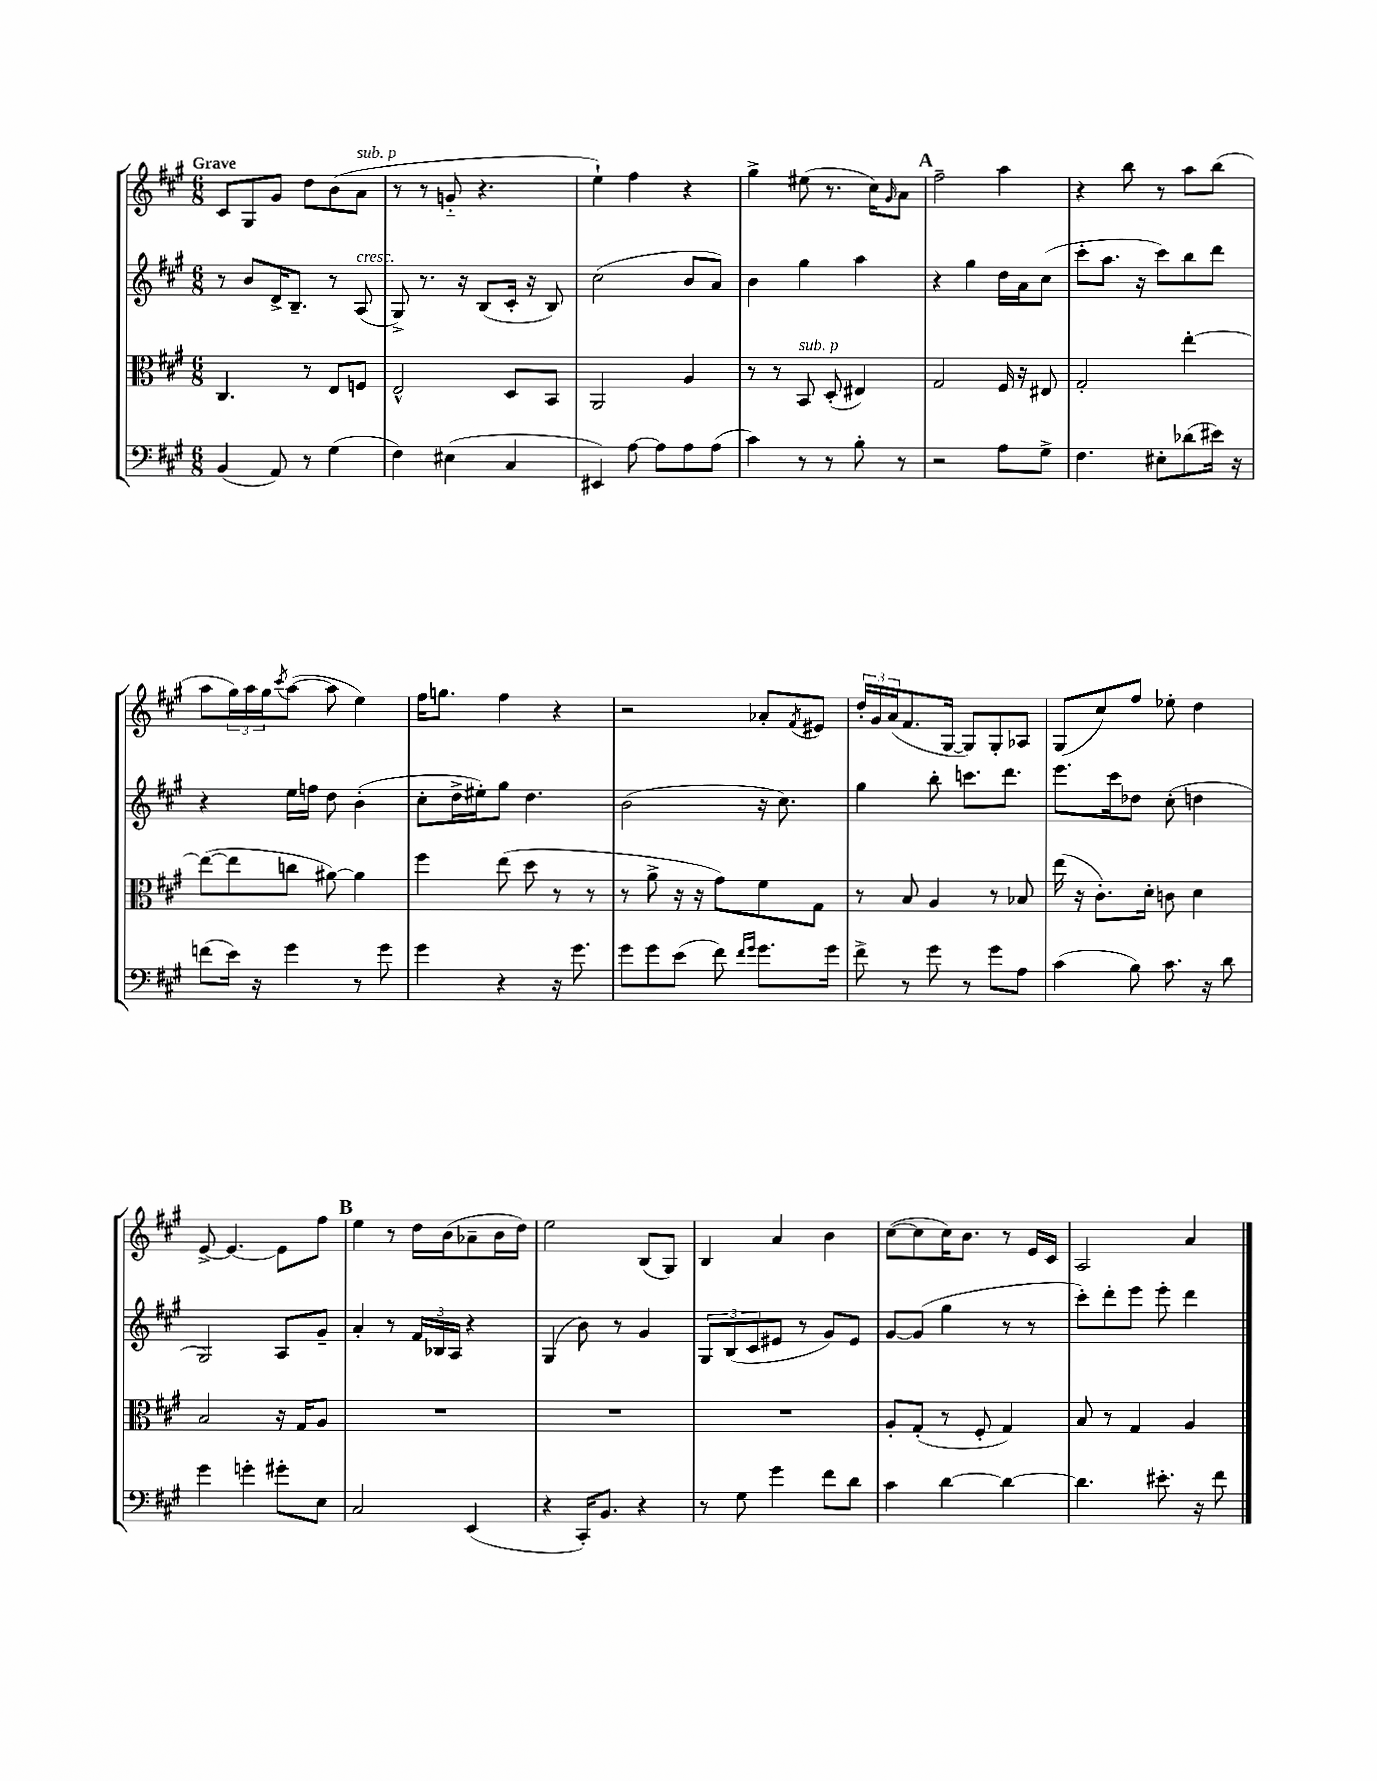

**kern	**kern	**kern	**kern
*part4	*part3	*part2	*part1
*staff4	*staff3	*staff2	*staff1
*clefF4	*clefC3	*clefG2	*clefG2
*k[f#c#g#]	*k[f#c#g#]	*k[f#c#g#]	*k[f#c#g#]
*M6/8	*M6/8	*M6/8	*M6/8
=1	=1	=1	=1
!	!	!	!LO:TX:a:B:t=Grave
(4BB/	4.C#/	8r	8c#/L
.	.	8b/L	8G#/
8AA/)	.	16d^/K	8g#/J
.	.	8.B~/J	.
8r	8r	.	8dd\L
(4G#\	8E/L	8r	(8b\
!	!	!	!LO:TX:a:i:t=sub. p
!	!	!LO:TX:a:i:t=cresc.	!
.	8Fn/J	(8A/	8a\J
=2	=2	=2	=2
4F#\)	2E^^/	8G#^/)	8r
.	.	8.r	8r
(4E#X\	.	.	8gn/
.	.	16r	.
.	.	(8B/L	4.r
4C#/	8D/L	16c#'/Jk	.
.	.	16r	.
.	8BB/J	8B/)	.
=3	=3	=3	=3
4EE#X/)	2AA/	(2cc#\	4ee`\)
[8A\	.	.	4ff#\
8A\L]	.	.	.
8A\	4A/	8b/L	4r
(8A\J	.	8a/J)	.
=4	=4	=4	=4
4c#\)	8r	4b\	4gg#^\
.	8r	.	.
!	!LO:TX:a:i:t=sub. p	!	!
8r	8BB/	4gg#\	(8ee#X\
8r	(8D'/	.	8.r
8B'\	4E#X/)	4aa\	.
.	.	.	16cc#\KL)
.	.	.	16qqg#/
8r	.	.	8a\J
!!LO:REH:place=s1:t=A
=5	=5	=5	=5
2r	2G#/	4r	2ff#~\
.	.	4gg#\	.
8A\L	16F#/	16dd\LL	4aa\
.	16r	16a\J	.
8G#^\J	8E#X/	(8cc#\J	.
=6	=6	=6	=6
4.F#\	2G#'/	8ccc#'\L	4r
.	.	8.aa\J	.
.	.	.	8bb\
.	.	16r	.
8E#X'\L	.	8ccc#\L)	8r
(8d-X\	[4ee'\	8bb\	8aa\L
16e#X\Jk)	.	8ddd\J	(8bb\J
16r	.	.	.
!!LO:LB:g=z
=7	=7	=7	=7
(8fn\L	(8ee\L_	4r	8aa\L
16e\Jk)	8ee\]	.	24gg#\L)
.	.	.	24aa\
16r	.	.	.
.	.	.	24gg#\J
.	.	.	8qccc#/
4g#\	8ccn\J	16ee\LL	([8aa\J
.	.	16ffn\JJ	.
.	[8a#X\)	8dd\	8aa\]
8r	4a#\]	(4b'\	4ee\)
8g#\	.	.	.
=8	=8	=8	=8
4g#\	4ff#\	8cc#'\L	16ff#\KL
.	.	.	8.ggn\J
.	.	16dd^\L	.
.	.	16ee#X'\J)	.
4r	(8ee\	8gg#\J	4ff#\
.	8dd\	4.dd\	.
16r	8r	.	4r
8.g#\	.	.	.
.	8r	.	.
=9	=9	=9	=9
8g#\L	8r	(2b\	2r
8g#\	8a^\	.	.
(8e\J	16r	.	.
.	16r	.	.
8f#\)	8g#\L)	.	.
16qqf#/LL	.	.	.
16qqg#/JJ	.	.	.
8.g#\L	8f#\	16r	8a-X'/L
.	.	8.cc#\)	.
.	.	.	8qf#/
.	8G#\J	.	8e#X/J
16g#\Jk	.	.	.
=10	=10	=10	=10
8f#^\	8r	4gg#\	24dd'/LL
.	.	.	24g#/
.	.	.	(24a/J
8r	8B/	.	8.f#/
8g#\	4A/	8bb'\	.
.	.	.	[16G#/Jk
8r	.	8.cccn\L	8G#/L])
8g#\L	8r	.	8G#'/
.	.	8.ddd\J	.
8A\J	8B-X/	.	8A-X/J
=11	=11	=11	=11
(4c#\	(16ee\	8.eee\L	(8G#/L
.	16r	.	.
.	8.c#'\L)	.	8cc#/)
.	.	16ccc#\k	.
8B\)	.	8dd-X\J	8ff#/J
.	16d'\Jk	.	.
8.c#\	8cn\	(8cc#'\	8ee-X'\
.	4d\	4ddn\	4dd\
16r	.	.	.
8d\	.	.	.
!!LO:LB:g=z
=12	=12	=12	=12
4g#\	2B/	2G#/)	[8e^/
.	.	.	4.e/_
4gn'\	.	.	.
8g#X'\L	16r	8A/L	8e\L]
.	16G#/KL	.	.
8E\J	8A/J	8g#~/J	8ff#\J
!!LO:REH:place=s1:t=B
=13	=13	=13	=13
2C#/	2.r	4a'/	4ee\
.	.	8r	8r
.	.	24f#/LL	16dd\LL
.	.	24B-X/	.
.	.	.	(16b\J
.	.	24A/JJ	.
(4EE/	.	4r	8a-X~\
.	.	.	16b\L
.	.	.	16dd\JJ)
=14	=14	=14	=14
4r	2.r	(4G#/	2ee\
16CC#'/KL)	.	8b\)	.
8.BB/J	.	.	.
.	.	8r	.
4r	.	4g#/	(8B/L
.	.	.	8G#/J)
=15	=15	=15	=15
8r	2.r	12G#/L	4B/
.	.	(12B/	.
8G#\	.	.	.
.	.	12c#/	.
4g#\	.	8e#X/J	4a/
.	.	8r	.
8f#\L	.	8g#/L)	4b\
8d\J	.	8e#/J	.
=16	=16	=16	=16
4c#\	8A'/L	[8g#/L	([8cc#\L
.	(8G#'/J	(8g#/J]	8cc#\]
[4d\	8r	4gg#\	16cc#\K)
.	.	.	8.b\J
.	8F#'/	.	.
4d\_	4G#/)	8r	8r
.	.	8r	16e/LL
.	.	.	16c#/JJ
=17	=17	=17	=17
4.d\]	8B/	8ccc#'\L)	2A/
.	8r	8ddd'\	.
.	4G#/	8eee\J	.
8.e#X'\	.	8eee'\	.
.	4A/	4ddd\	4a/
16r	.	.	.
8f#\	.	.	.
==	==	==	==
*-	*-	*-	*-
